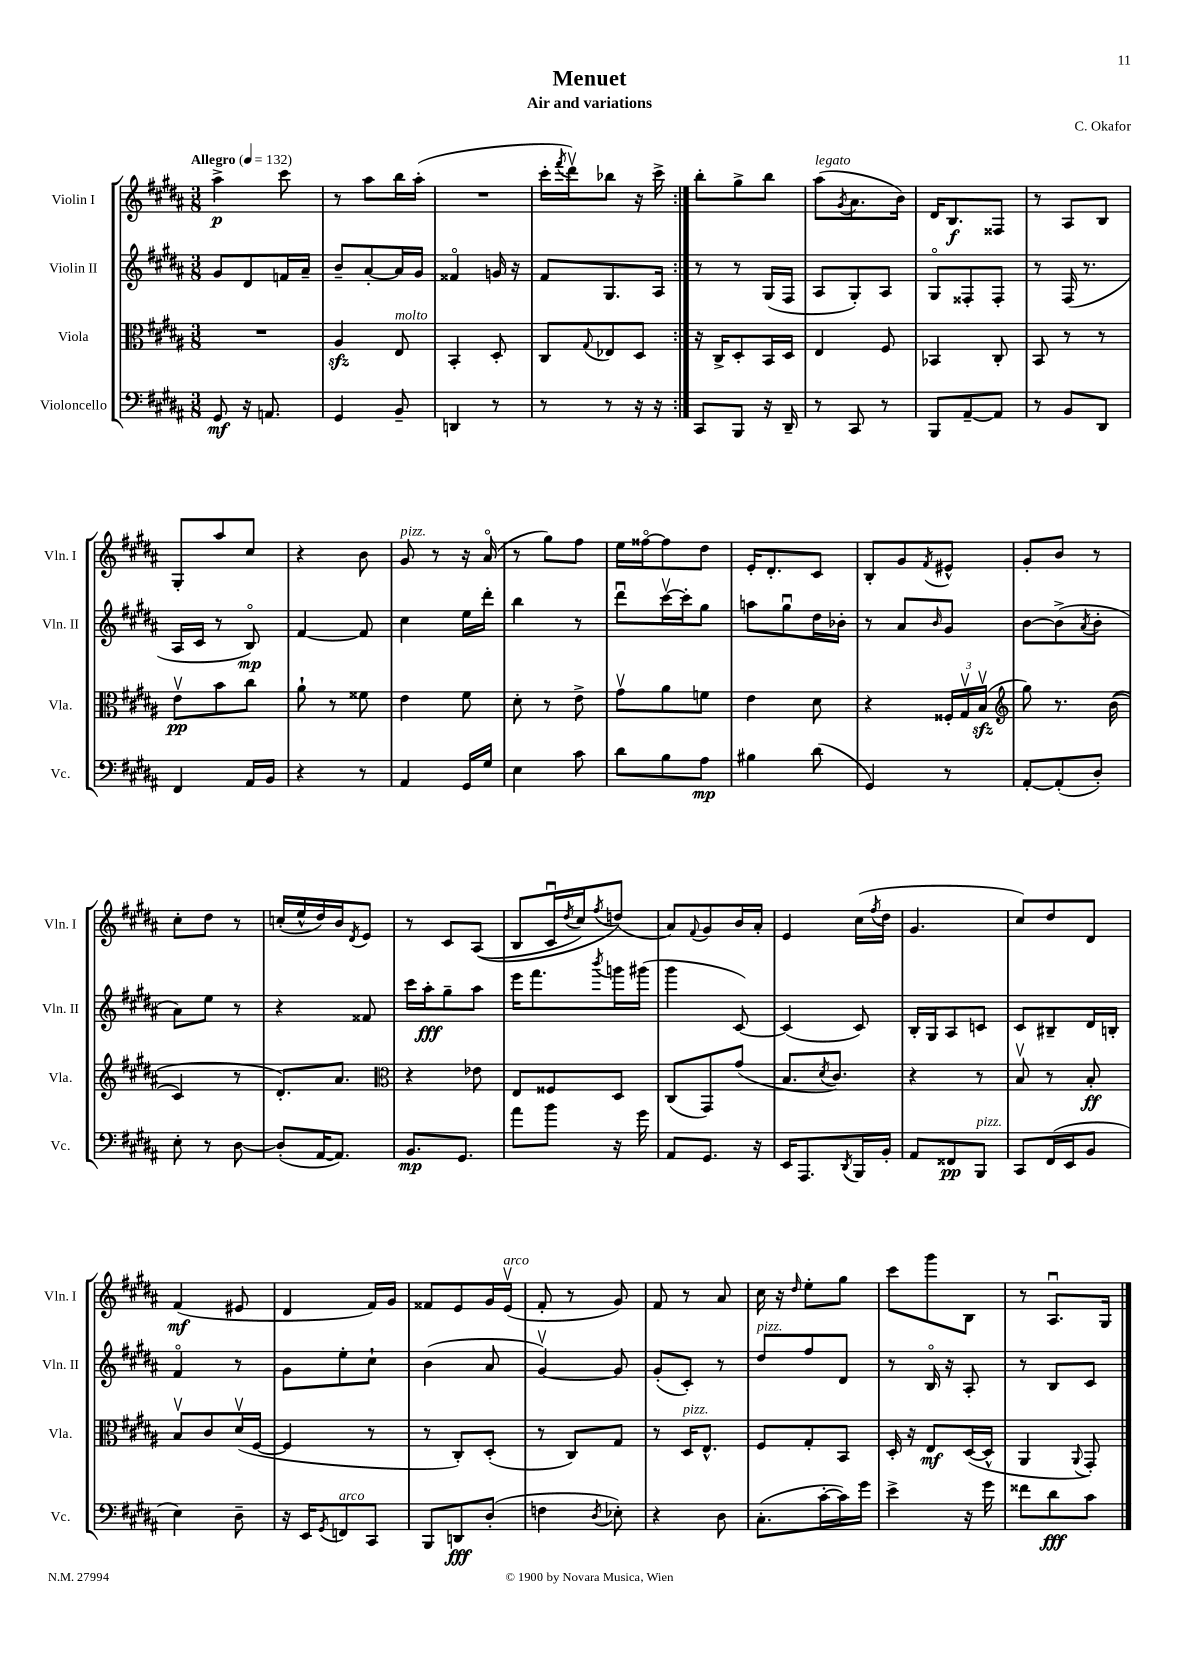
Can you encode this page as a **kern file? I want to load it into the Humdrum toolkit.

**kern	**kern	**kern	**kern
*staff4	*staff3	*staff2	*staff1
*clefF4	*clefC3	*clefG2	*clefG2
*k[f#c#g#d#a#]	*k[f#c#g#d#a#]	*k[f#c#g#d#a#]	*k[f#c#g#d#a#]
*M3/8	*M3/8	*M3/8	*M3/8
*MM132	*MM132	*MM132	*MM132
8GG#	4.r	8g#	4aa#^
16r	.	8d#	.
8.AA	.	.	.
.	.	16f	8ccc#
.	.	16a#~	.
=	=	=	=
4GG#	4A#	8b~	8r
.	.	[8a#'	8aa#
8BB~	8E	16a#]	16bb
.	.	16g#	(16aa#'
=	=	=	=
4DD	4BB'	4f##o	4.r
8r	8D#'	16g	.
.	.	16r	.
=	=	=	=
8r	8C#	8f#	16ccc#'
.	.	.	8qfff#
.	.	.	16ddd#v)
.	8qqG#	.	.
8r	8E-	8.G#	8bb-
16r	8D#	.	16r
16r	.	16A#	16ccc#^
=:|!	=:|!	=:|!	=:|!
8CC#	16r	8r	8bb'
.	16C#^	.	.
8BBB	8D#'	8r	8gg#^
16r	16BB	(16G#	8bb
16DD#~	16D#	16F#	.
=	=	=	=
8r	4E	8A#	(8aa#
.	.	.	8qg#
8CC#	.	8G#')	8.a#
8r	8F#	8A#	.
.	.	.	16b)
=	=	=	=
8BBB	4BB-	8G#o	16d#
.	.	.	8.B
[8AA#~	.	8F##'	.
8AA#]	8C#'	8F##'	8F##
=	=	=	=
8r	8BB	8r	8r
8BB	8r	(16F#	8A#
.	.	8.r	.
8DD#	8r	.	8B
=	=	=	=
4FF#	8ev	16A#	8G#'
.	.	16c#	.
.	8b	8r	8aa#
16AA#	8cc#	8Bo)	8cc#
16BB	.	.	.
=	=	=	=
4r	8a#`	[4f#	4r
.	8r	.	.
8r	8f##	8f#]	8b
=	=	=	=
4AA#	4e	4cc#	8g#
.	.	.	8r
16GG#	8f#	16ee	16r
16G#	.	16ddd#'	(16a#o
=	=	=	=
4E	8d#'	4bb	8r
.	8r	.	8gg#)
8c#	8e^	8r	8ff#
=	=	=	=
8d#	8g#v	8ddd#u	16ee
.	.	.	[16ff##o
8B	8a#	[16ccc#v	8ff##]
.	.	16ccc#']	.
8A#	8f	8gg#	8dd#
=	=	=	=
4B#	4e	8aa	16e'
.	.	.	8.d#'
.	.	8gg#u	.
(8d#	8d#	16dd#	8c#
.	.	16b-'	.
=	=	=	=
4GG#)	4r	8r	8B'
.	.	8a#	8g#
.	.	16qqb	8qf#
8r	24F##'	8g#	8e#^^
.	24G#v	.	.
.	(24Bv	.	.
=	=	=	=
*	*clefG2	*	*
[8AA#'	8gg#)	[8b	8g#'
(8AA#']	8.r	(8b^]	8b
.	.	8qa#	.
8D#')	.	8b'	8r
.	&((16b	.	.
=	=	=	=
8E'	4c#)	8a#)	8cc#'
8r	.	8ee	8dd#
[8D#	8r	8r	8r
=	=	=	=
(8D#']	8.d#'&)	4r	(16cc'
.	.	.	16ee^^
[16AA#	.	.	16dd#)
8.AA#])	8.a#	.	16b
.	.	.	8qd#
.	.	8f##	8e
=	=	=	=
*	*clefC3	*	*
8.BB	4r	16ccc#	8r
.	.	16aa#'	.
.	.	8gg#~	8c#
8.GG#	.	.	.
.	8e-	8aa#	&((8A#
=	=	=	=
8a#	8E	16eee	8B
.	.	8.fff#	.
8b	8F##	.	16c#u
.	.	.	8qdd#
.	.	.	16cc#)
.	.	8qbbb	8qff#
16r	8D#	16ggg	(8dd&)
16g#	.	(16ggg#	.
=	=	=	=
8AA#	(8C#	4ggg#	8a#)
.	.	.	8qqf#
8.GG#	8GG#)	.	8g#
.	(8g#	[8c#)	16b
16r	.	.	16a#'
=	=	=	=
16EE	8.B	(4c#]	4e
8.AAA#	.	.	.
.	8qd#	.	.
.	8.c#)	.	.
8qDD#	.	.	.
16BBB	.	8c#)	(16cc#
.	.	.	8qff#
16BB'	.	.	16dd#
=	=	=	=
8AA#	4r	16B'	4.g#
.	.	16G#	.
8FF##	.	8A#	.
8BBB	8r	8c	.
=	=	=	=
8CC#	8Bv	8c#	8cc#)
(16FF#	8r	8B#~	8dd#
16EE	.	.	.
8BB	8B'	16d#	8d#
.	.	16B'	.
=	=	=	=
4E)	8Bv	4f#o	(4f#
.	8c#	.	.
8D#~	(16d#v	8r	8e#
.	[16F#	.	.
=	=	=	=
16r	4F#]	8g#	4d#
16EE	.	.	.
8qGG#	.	.	.
8FF	.	8ee'	.
8CC#	8r	8cc#`	16f#)
.	.	.	16g#
=	=	=	=
8BBB	8r	(4b	8f##
8DD	8C#')	.	8e
(8D#'	(8D#'	8a#	16g#
.	.	.	(16ev
=	=	=	=
4F	8r	[4g#v)	8f#'
.	8C#)	.	8r
8qD#	.	.	.
8E-')	8G#	8g#]	8g#)
=	=	=	=
4r	8r	(8g#'	8f#
.	16D#	8c#')	8r
.	8.E^^	.	.
8D#	.	8r	8a#
=	=	=	=
(8.C#'	8F#	8dd#	16cc#
.	.	.	16r
.	.	.	16qqdd#
.	8G#'	8ff#	8ee'
[16c#'	.	.	.
16c#])	8BB	8d#	8gg#
16g#	.	.	.
=	=	=	=
4e^	16D#'	8r	8ccc#
.	16r	.	.
.	8E	16Bo	8ggg#
.	.	16r	.
16r	([16D#	8A#'	8B
16g#	16D#^^]	.	.
=	=	=	=
8f##	4AA#	8r	8r
8d#	.	8B	8.A#u
.	8qqAA#	.	.
8c#	8GG#')	8c#	.
.	.	.	16G#
==	==	==	==
*-	*-	*-	*-
